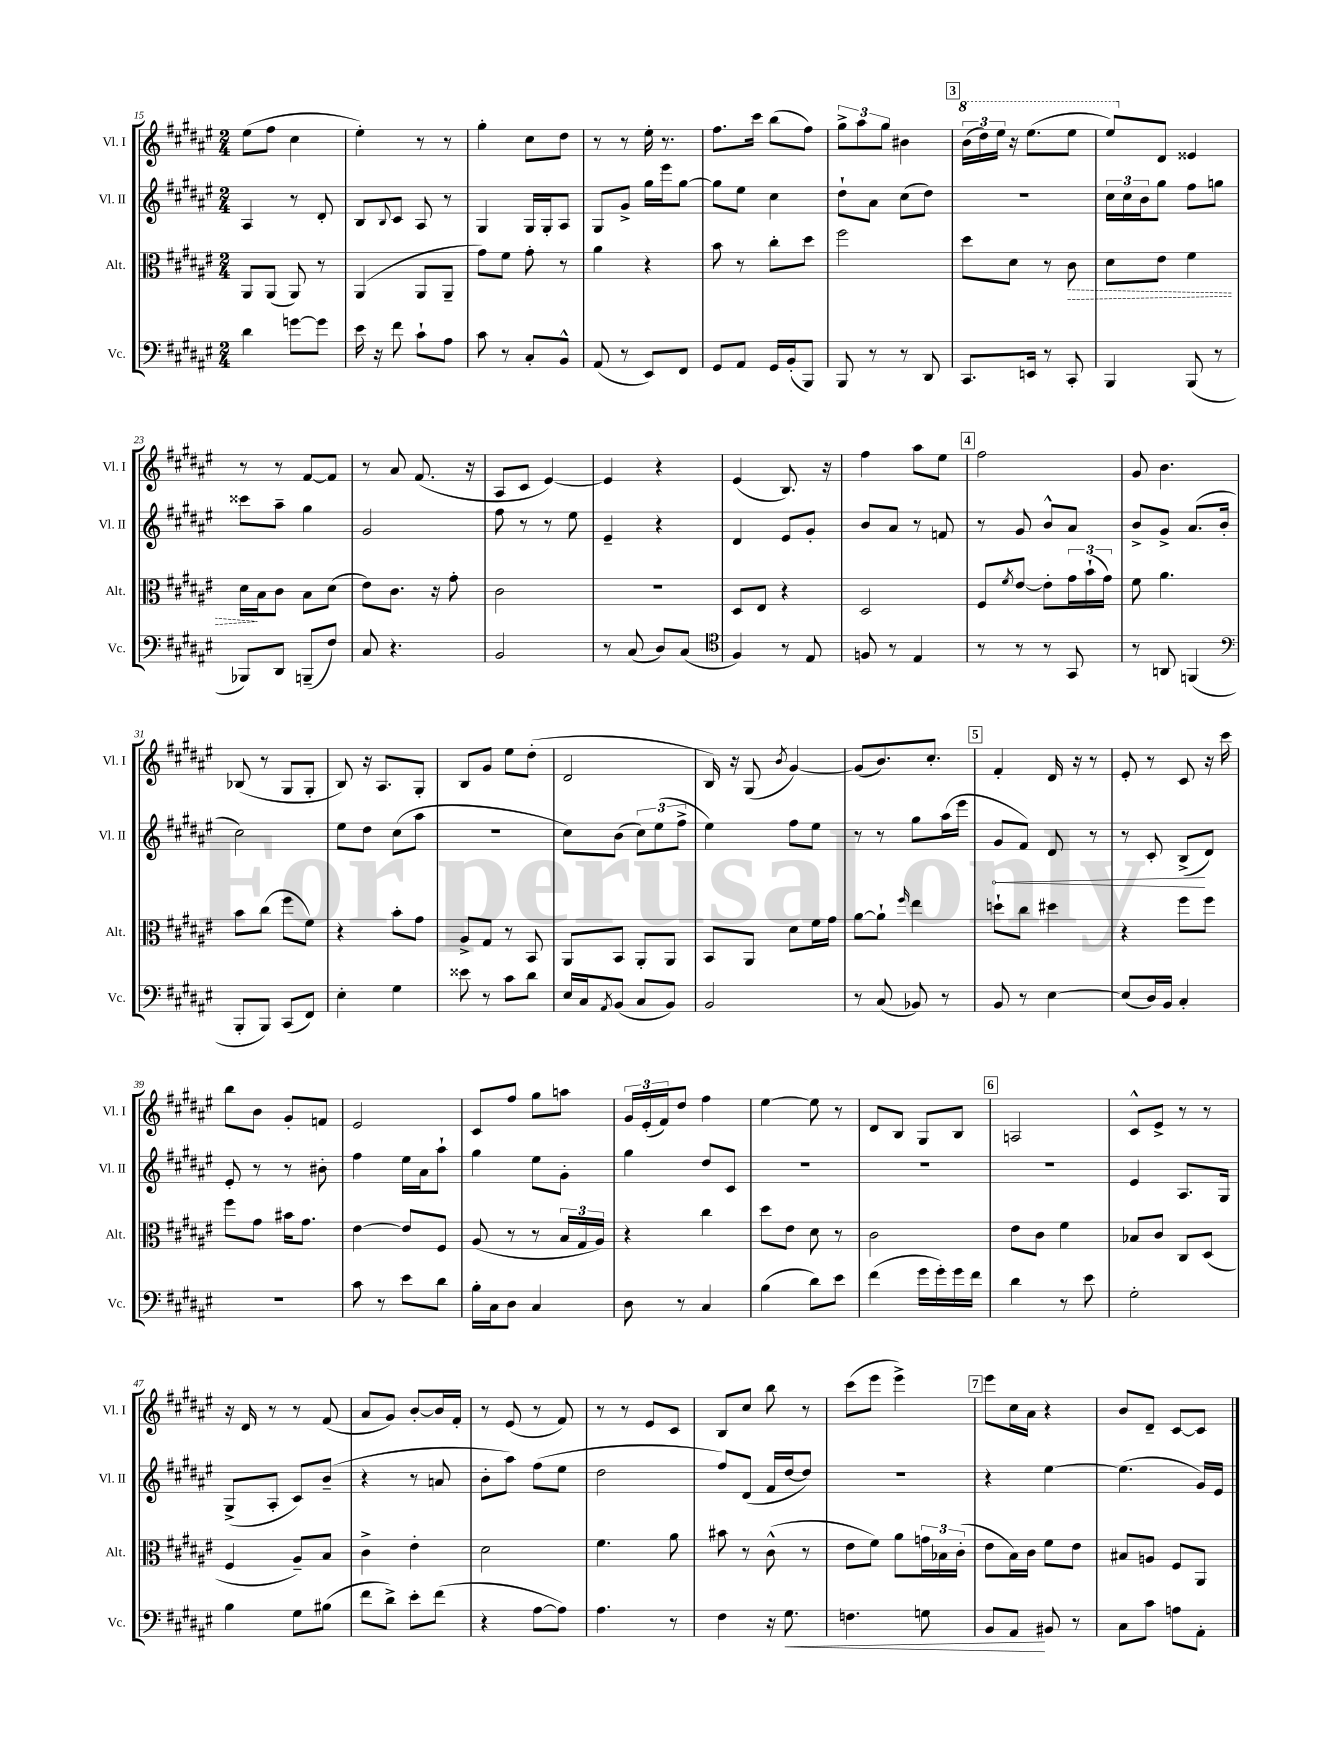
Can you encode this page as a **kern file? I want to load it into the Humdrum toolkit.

**kern	**dynam	**kern	**dynam	**kern	**dynam	**kern
*part4	*part4	*part3	*part3	*part2	*part2	*part1
*staff4	*staff4	*staff3	*staff3	*staff2	*staff2	*staff1
*I"Vc.	*	*I"Alt.	*	*I"Vl. II	*	*I"Vl. I
*I'Vc.	*	*I'Alt.	*	*I'Vl. II	*	*I'Vl. I
*clefF4	*	*clefC3	*	*clefG2	*	*clefG2
*k[f#c#g#d#a#e#]	*	*k[f#c#g#d#a#e#]	*	*k[f#c#g#d#a#e#]	*	*k[f#c#g#d#a#e#]
*M2/4	*	*M2/4	*	*M2/4	*	*M2/4
=15	=15	=15	=15	=15	=15	=15
4d#\	.	8AA#/L	.	4A#/	.	(8ee#\L
.	.	(8AA#/J	.	.	.	8ff#\J
[8gn\L	.	8AA#/)	.	8r	.	4cc#\
8g\J]	.	8r	.	8d#'/	.	.
=16	=16	=16	=16	=16	=16	=16
16e#\	.	(4AA#/	.	8B/L	.	4ee#'\)
16r	.	.	.	.	.	.
.	.	.	.	8qqB/	.	.
8f#\	.	.	.	8c#/J	.	.
8c#`\L	.	8AA#/L	.	8A#/	.	8r
8A#\J	.	8AA#~/J	.	8r	.	8r
=17	=17	=17	=17	=17	=17	=17
8c#\	.	8g#\L)	.	4G#/	.	4gg#'\
8r	.	8f#\J	.	.	.	.
8C#'/L	.	8g#'\	.	16G#/LL	.	8cc#\L
.	.	.	.	16G#'/J	.	.
8BB^^/J	.	8r	.	8A#/J	.	8dd#\J
=18	=18	=18	=18	=18	=18	=18
(8AA#/	.	4a#\	.	8G#/L	.	8r
8r	.	.	.	8g#^/J	.	8r
8EE#/L)	.	4r	.	16gg#\LL	.	16ee#'\
.	.	.	.	16eee#\J	.	8.r
8FF#/J	.	.	.	[8gg#\J	.	.
=19	=19	=19	=19	=19	=19	=19
8GG#/L	.	8b\	.	8gg#\L]	.	8.ff#\L
8AA#/J	.	8r	.	8ee#\J	.	.
.	.	.	.	.	.	16ccc#\Jk
16GG#/LL	.	8cc#'\L	.	4cc#\	.	(8bb\L
(16BB'/J	.	.	.	.	.	.
8BBB/J)	.	8dd#\J	.	.	.	8ff#\J)
=20	=20	=20	=20	=20	=20	=20
8BBB/	.	2ff#\	.	8dd#`\L	.	12gg#^\L
.	.	.	.	.	.	12aa#\
8r	.	.	.	8a#\J	.	.
.	.	.	.	.	.	12gg#\J
8r	.	.	.	(8cc#\L	.	4b#X\
8DD#/	.	.	.	8dd#\J)	.	.
!!LO:REH:place=s1:t=3
=21	=21	=21	=21	=21	=21	=21
*	*	*	*	*	*	*8va
8.CC#/L	.	8dd#\L	.	2r	.	(24bb\LL
.	.	.	.	.	.	24ddd#\)
.	.	.	.	.	.	24eee#\JJ
.	.	8d#\J	.	.	.	16r
16EEn/Jk	.	.	.	.	.	(8.eee#\L
8r	.	8r	.	.	.	.
!	!	!	!LO:HP:b	!	!	!
8CC#'/	.	8c#\	>	.	.	8eee#\J
=22	=22	=22	=22	=22	=22	=22
4BBB/	.	8d#\L	.	24cc#\LL	.	8eee#/L)
.	.	.	.	24cc#\	.	.
.	.	.	.	24b\J	.	.
*	*	*	*	*	*	*X8va
.	.	8e#\J	.	8gg#\J	.	8d#/J
(8BBB/	.	4f#\	.	8ff#\L	.	4e##X/
8r	.	.	.	8ggn\J	.	.
!!LO:LB:g=z
=23	=23	=23	=23	=23	=23	=23
8BBB-X/L)	.	16d#\LL	.	8ccc##X\L	.	8r
.	.	16B\J	]	.	.	.
8DD#/J	.	8c#\J	.	8aa#~\J	.	8r
(8BBBn~/L	.	8B\L	.	4gg#\	.	[8f#/L
8F#/J)	.	(8d#\J	.	.	.	8f#/J]
=24	=24	=24	=24	=24	=24	=24
8C#/	.	8e#\L)	.	2g#/	.	8r
4.r	.	8.c#\J	.	.	.	8a#/
.	.	.	.	.	.	(8.f#/
.	.	16r	.	.	.	.
.	.	8g#'\	.	.	.	.
.	.	.	.	.	.	16r
=25	=25	=25	=25	=25	=25	=25
2BB/	.	2c#\	.	8ff#\	.	8A#/L
.	.	.	.	8r	.	8c#/J
.	.	.	.	8r	.	[4e#/)
.	.	.	.	8ee#\	.	.
=26	=26	=26	=26	=26	=26	=26
8r	.	2r	.	4e#~/	.	4e#/]
(8C#/	.	.	.	.	.	.
8D#/L)	.	.	.	4r	.	4r
(8C#/J	.	.	.	.	.	.
=27	=27	=27	=27	=27	=27	=27
*clefC4	*	*	*	*	*	*
4F#/)	.	8D#/L	.	4d#/	.	(4e#/
.	.	8E#/J	.	.	.	.
8r	.	4r	.	8e#/L	.	8.B/)
8E#/	.	.	.	8g#'/J	.	.
.	.	.	.	.	.	16r
=28	=28	=28	=28	=28	=28	=28
8Fn/	.	2D#/	.	8b/L	.	4ff#\
8r	.	.	.	8a#/J	.	.
4E#/	.	.	.	8r	.	8aa#\L
.	.	.	.	8fn/	.	8ee#\J
!!LO:REH:place=s1:t=4
=29	=29	=29	=29	=29	=29	=29
8r	.	8F#/L	.	8r	.	2ff#\
.	.	8qf#/	.	.	.	.
8r	.	[8e#/J	.	8g#/	.	.
8r	.	8e#'\L]	.	8b^^/L	.	.
8GG#/	.	24g#\L	.	8a#/J	.	.
.	.	(24b`\	.	.	.	.
.	.	24g#\JJ)	.	.	.	.
=30	=30	=30	=30	=30	=30	=30
8r	.	8f#\	.	8b^/L	.	8g#/
8AAn/	.	4.a#\	.	8g#^/J	.	4.b\
(4FFn/	.	.	.	(8.a#/L	.	.
.	.	.	.	16b'/Jk	.	.
!!LO:LB:g=z
=31	=31	=31	=31	=31	=31	=31
*clefF4	*	*	*	*	*	*
8BBB'/L	.	8b\L	.	2cc#\)	.	(8B-X/
8BBB/J)	.	(8cc#\J	.	.	.	8r
(8CC#/L	.	8ff#\L	.	.	.	8G#/L
8FF#/J)	.	8f#\J)	.	.	.	8G#'/J
=32	=32	=32	=32	=32	=32	=32
4E#'\	.	4r	.	8ee#\L	.	8B/)
.	.	.	.	8dd#\J	.	16r
.	.	.	.	.	.	8.A#/L
4G#\	.	8b'\L	.	(8cc#\L	.	.
.	.	8g#\J	.	8aa#\J	.	8G#'/J
=33	=33	=33	=33	=33	=33	=33
8e##X\	.	8A#^/L	.	2r	.	8B/L
8r	.	8G#/J	.	.	.	8g#/J
8c#\L	.	8r	.	.	.	8ee#\L
8d#\J	.	8BB/	.	.	.	(8dd#'\J
=34	=34	=34	=34	=34	=34	=34
16E#/LL	.	8AA#/L	.	8cc#\L)	.	2d#/
16C#/J	.	.	.	.	.	.
8qAA#/	.	.	.	.	.	.
(8BB/J	.	8BB/J	.	(8b\J	.	.
8C#/L	.	8AA#'/L	.	12cc#\L)	.	.
.	.	.	.	(12ee#\	.	.
8BB/J)	.	8AA#/J	.	.	.	.
.	.	.	.	12ff#^\J	.	.
=35	=35	=35	=35	=35	=35	=35
2BB/	.	8BB/L	.	4ee#\)	.	16B/)
.	.	.	.	.	.	16r
.	.	8AA#/J	.	.	.	(8G#/
.	.	.	.	.	.	8qb/
.	.	8d#\L	.	8ff#\L	.	[4g#/)
.	.	16f#\L	.	8ee#\J	.	.
.	.	16g#\JJ	.	.	.	.
=36	=36	=36	=36	=36	=36	=36
8r	.	[8a#\L	.	8r	.	(8g#/L]
(8C#/	.	8a#`\J]	.	8r	.	8.b/)
.	.	16qqff#/	.	.	.	.
8BB-X/)	.	4ee#\	.	8gg#\L	.	.
.	.	.	.	.	.	8.cc#'/J
8r	.	.	.	(16aa#\L	.	.
.	.	.	.	16eee#\JJ	.	.
!!LO:REH:place=s1:t=5
=37	=37	=37	=37	=37	=37	=37
!	!	!	!	!	!LO:HP:b	!
8BB/	.	8ddn`\L	.	8g#/L	<	4f#'/
8r	.	8cc#\J	.	8f#/J)	.	.
[4E#\	.	4dd#X\	.	8d#/	.	16d#/
.	.	.	.	.	.	16r
.	.	.	.	8r	.	8r
=38	=38	=38	=38	=38	=38	=38
(8E#/L]	.	4r	.	8r	.	8e#'/
16D#/L)	.	.	.	8c#'/	.	8r
16BB/JJ	.	.	.	.	.	.
4C#'/	.	8ff#\L	.	(8B^/L	.	8c#/
.	.	8ff#\J	.	8d#/J)	[	16r
.	.	.	.	.	.	16ccc#\
!!LO:LB:g=z
=39	=39	=39	=39	=39	=39	=39
2r	.	8ff#\L	.	8e#'/	.	8bb\L
.	.	8g#\J	.	8r	.	8b\J
.	.	16b#X\KL	.	8r	.	8g#'/L
.	.	8.g#\J	.	.	.	.
.	.	.	.	8b#X'\	.	8fn/J
=40	=40	=40	=40	=40	=40	=40
8c#\	.	[4e#\	.	4ff#\	.	2e#/
8r	.	.	.	.	.	.
8e#\L	.	8e#/L]	.	16ee#\LL	.	.
.	.	.	.	16a#\J	.	.
8d#\J	.	8F#/J	.	8aa#`\J	.	.
=41	=41	=41	=41	=41	=41	=41
16B'\LL	.	(8A#/	.	4gg#\	.	8c#/L
16C#\J	.	.	.	.	.	.
8D#\J	.	8r	.	.	.	8ff#/J
4C#/	.	8r	.	8ee#\L	.	8gg#\L
.	.	24B/LL	.	8g#'\J	.	8aan\J
.	.	24G#/	.	.	.	.
.	.	24A#/JJ)	.	.	.	.
=42	=42	=42	=42	=42	=42	=42
8D#\	.	4r	.	4gg#\	.	24g#/LL
.	.	.	.	.	.	(24e#'/
.	.	.	.	.	.	24f#/J)
8r	.	.	.	.	.	8dd#/J
4C#/	.	4cc#\	.	8dd#/L	.	4ff#\
.	.	.	.	8c#/J	.	.
=43	=43	=43	=43	=43	=43	=43
(4B\	.	8dd#\L	.	2r	.	[4ee#\
.	.	8e#\J	.	.	.	.
8d#\L)	.	8d#\	.	.	.	8ee#\]
8e#\J	.	8r	.	.	.	8r
=44	=44	=44	=44	=44	=44	=44
(4f#\	.	2c#\	.	2r	.	8d#/L
.	.	.	.	.	.	8B/J
16g#\LL	.	.	.	.	.	8G#/L
16g#'\)	.	.	.	.	.	.
16g#\	.	.	.	.	.	8B/J
16f#\JJ	.	.	.	.	.	.
!!LO:REH:place=s1:t=6
=45	=45	=45	=45	=45	=45	=45
4d#\	.	8e#\L	.	2r	.	2An/
.	.	8c#\J	.	.	.	.
8r	.	4f#\	.	.	.	.
8e#\	.	.	.	.	.	.
=46	=46	=46	=46	=46	=46	=46
2G#'\	.	8B-X/L	.	4e#/	.	8c#^^/L
.	.	8c#/J	.	.	.	8e#^/J
.	.	8C#/L	.	8.A#/L	.	8r
.	.	(8D#/J	.	.	.	8r
.	.	.	.	16G#/Jk	.	.
!!LO:LB:g=z
=47	=47	=47	=47	=47	=47	=47
4B\	.	4F#/	.	(8G#^/L	.	16r
.	.	.	.	.	.	16d#/
.	.	.	.	8A#'/J	.	8r
8G#\L	.	8A#~/L)	.	8c#/L)	.	8r
(8B#X\J	.	8B/J	.	(8b~/J	.	(8f#/
=48	=48	=48	=48	=48	=48	=48
8f#\L	.	4c#^\	.	4r	.	8a#/L
8d#^\J)	.	.	.	.	.	8g#/J)
8e#'\L	.	4e#'\	.	8r	.	[8b'/L
(8f#\J	.	.	.	8an/	.	16b/L]
.	.	.	.	.	.	16f#'/JJ
=49	=49	=49	=49	=49	=49	=49
4r	.	2d#\	.	8b'\L	.	8r
.	.	.	.	8aa#\J)	.	(8e#/
[8A#\L	.	.	.	(8ff#\L	.	8r
8A#\J])	.	.	.	8ee#\J	.	8f#/)
=50	=50	=50	=50	=50	=50	=50
4.A#\	.	4.f#\	.	2dd#\	.	8r
.	.	.	.	.	.	8r
.	.	.	.	.	.	8e#/L
8r	.	8a#\	.	.	.	8c#/J
=51	=51	=51	=51	=51	=51	=51
4F#\	.	8b#X\	.	8ff#/L)	.	8B/L
.	.	8r	.	(8d#/J	.	8cc#/J
16r	.	(8c#^^\	.	16f#/LL	.	8bb\
!	!LO:HP:b	!	!	!	!	!
8.G#\	<	.	.	[16dd#/J	.	.
.	.	8r	.	8dd#/J])	.	8r
=52	=52	=52	=52	=52	=52	=52
4.Fn\	.	8e#\L	.	2r	.	(8ccc#\L
.	.	8f#\J)	.	.	.	8eee#\J
.	.	8a#\L	.	.	.	4eee#^\)
8Gn\	.	24gn\L	.	.	.	.
.	.	24B-X\	.	.	.	.
.	.	(24c#'\JJ	.	.	.	.
!!LO:REH:place=s1:t=7
=53	=53	=53	=53	=53	=53	=53
8BB/L	.	8e#\L	.	4r	.	8eee#\L
8AA#/J	.	16B\L)	.	.	.	16cc#\L
.	.	16c#\JJ	.	.	.	16a#\JJ
8BB#X/	[	8f#\L	.	[4ee#\	.	4r
8r	.	8e#\J	.	.	.	.
=54	=54	=54	=54	=54	=54	=54
8C#\L	.	8B#X/L	.	(4.ee#\]	.	8b/L
8c#\J	.	8An/J	.	.	.	8d#~/J
8An\L	.	8F#/L	.	.	.	[8c#/L
8AA#'\J	.	8AA#/J	.	16g#/LL)	.	8c#/J]
.	.	.	.	16e#/JJ	.	.
==	==	==	==	==	==	==
*-	*-	*-	*-	*-	*-	*-
